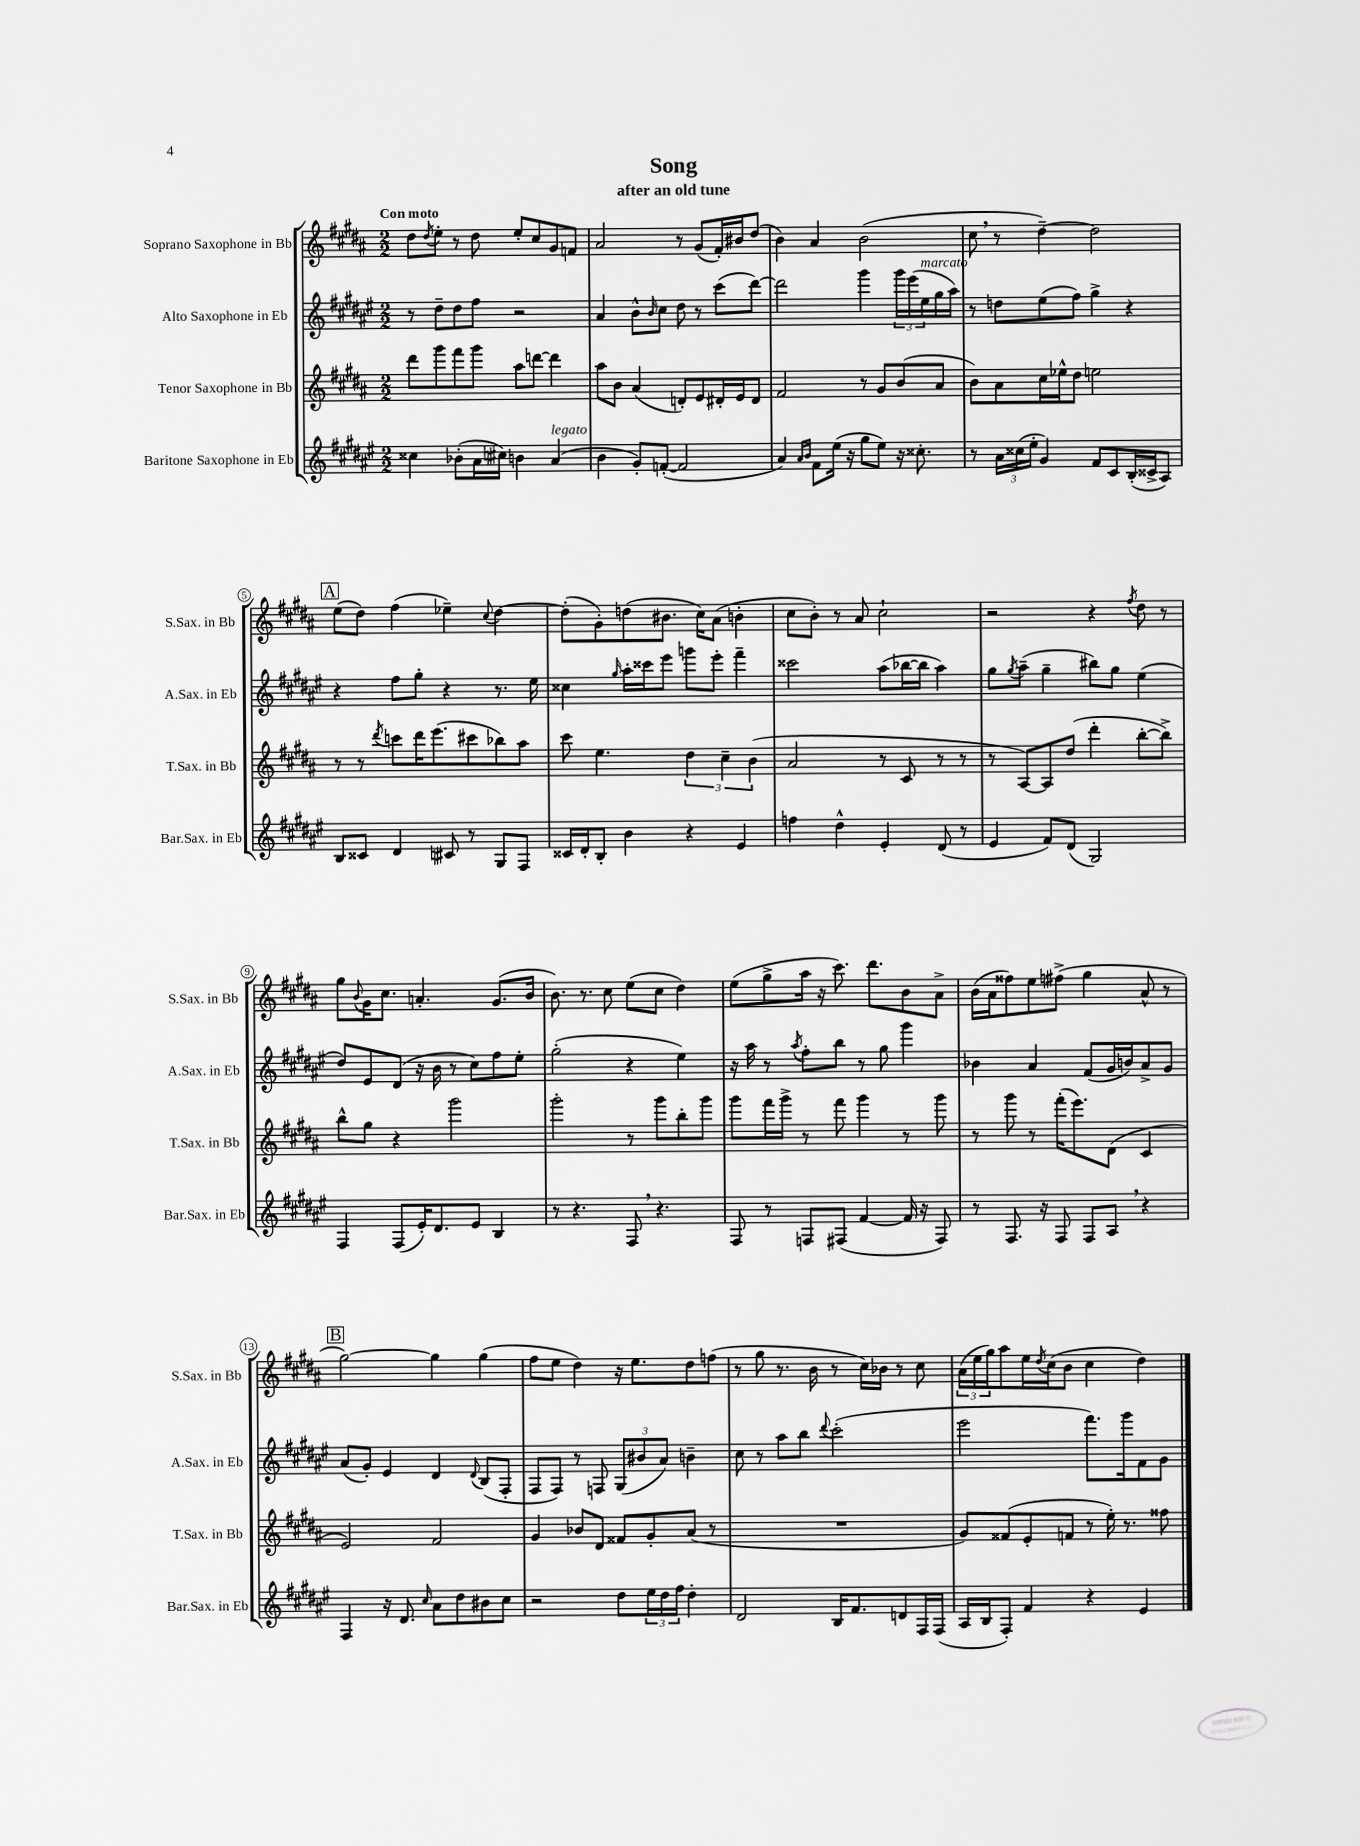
\header { title = "Song" subtitle = "after an old tune" }
<<
\new StaffGroup <<
\new Staff = "s0" \with { instrumentName = "Soprano Saxophone in Bb" shortInstrumentName = "S.Sax. in Bb" } {
    \clef treble \key b \major \numericTimeSignature \time 2/2 \tempo "Con moto"
    dis''8 \acciaccatura { dis''8 } e''8-. r8 dis''8 e''8-. cis''8 gis'8 f'8 |
    ais'2 r8 gis'8( fis'16-.) bis'16 dis''8( |
    b'4) ais'4 b'2( |
    cis''8 \breathe r8 dis''4~--) dis''2 |
    \mark \markup { \box "A" } e''8( dis''8) fis''4( ees''4--) \appoggiatura { cis''8 } dis''4~ |
    dis''8-.( gis'8-.) d''8( bis'8. cis''16) ais'8( b'4-. |
    cis''8 b'8-.) r8 ais'8 cis''2-! |
    r2 r4 \acciaccatura { fis''8 } dis''8 r8 |
    gis''8 \appoggiatura { b'8 } gis'16 cis''8. a'4.-. gis'8.( b'16 |
    b'8.) r8. cis''8 e''8( cis''8 dis''4) |
    e''8( gis''8-> ais''16 r16 cis'''8.) dis'''8. b'8 ais'8-> |
    b'16( ais'16 fisis''8) e''8 fis''8->( gis''4 ais'8-^ r8 |
    \mark \markup { \box "B" } gis''2~) gis''4 gis''4( |
    fis''8 e''8 dis''4) r16 e''8. dis''8 f''8( |
    r8 gis''8 r8. b'16 r8 cis''16) bes'16 r8 cis''8 |
    \tuplet 3/2 { ais'16( e''16 gis''16) } ais''8 e''16 \acciaccatura { dis''8 } cis''16( b'8 cis''4 dis''4) \bar "|." |
}
\new Staff = "s1" \with { instrumentName = "Alto Saxophone in Eb" shortInstrumentName = "A.Sax. in Eb" } {
    \clef treble \key fis \major \numericTimeSignature \time 2/2
    r8 dis''8-- dis''8 fis''8 r2 |
    ais'4 b'8-^ \grace { b'16 } cis''8 dis''8 r8 cis'''8( dis'''8~) |
    dis'''2 gis'''4 \tuplet 3/2 { gis'''16 eis'''16( eis''16^\markup { \italic "marcato" } } gis''16 ais''16) |
    r8 d''8 eis''8( fis''8) gis''4-> r4 |
    \mark \markup { \box "A" } r4 fis''8 gis''8-. r4 r8. eis''16 |
    cisis''4 \grace { gis''16 } ais''16-. cisis'''16 eis'''8 g'''8 eis'''8-. fis'''4-- |
    cisis'''2 ais''8( bes''16~ bes''16 ais''4) |
    gis''8 \acciaccatura { gis''8 } ais''8--( gis''4-- bis''8) gis''8 eis''4( |
    dis''8) eis'8 dis'8( r16 b'16 r8 cis''8) fis''8 eis''8-. |
    gis''2-.( r4 eis''4) |
    r16 ais''16 r8 \acciaccatura { ais''8 } fis''8-. b''8 r8 gis''8 gis'''4 |
    bes'4 ais'4 fis'8( gis'16 b'16) ais'8-> gis'8 |
    \mark \markup { \box "B" } ais'8( gis'8-.) eis'4 dis'4 \appoggiatura { dis'8 } b8( fis8-. |
    fis8 fis8) r8 f8 \tuplet 3/2 { gis8( bis'8 ais'8) } b'4-- |
    cis''8 r8 ais''8 b''8 \appoggiatura { dis'''8 } cis'''2-.( |
    eis'''2 fis'''8.) gis'''16 fis'8 gis'8 \bar "|." |
}
\new Staff = "s2" \with { instrumentName = "Tenor Saxophone in Bb" shortInstrumentName = "T.Sax. in Bb" } {
    \clef treble \key b \major \numericTimeSignature \time 2/2
    dis'''8 gis'''8 fis'''8 gis'''8 ais''8 d'''8~ d'''4 |
    ais''8 b'8 ais'4( d'8-.) e'8 dis'16-. e'16 dis'8 |
    fis'2 r8 gis'8 b'8( ais'8 |
    b'8) ais'8 cis''16 ees''16-^ dis''8 e''2 |
    \mark \markup { \box "A" } r8 r8 \acciaccatura { dis'''8 } c'''8 dis'''16 e'''8.( cis'''8 bes''8) ais''8 |
    cis'''8 e''4. \tuplet 3/2 { dis''4 cis''4-- b'4( } |
    ais'2 r8 cis'8 r8 r8 |
    r8 ais8~) ais8 dis''8( dis'''4-. b''8~-. b''8->) |
    b''8-^ gis''8 r4 gis'''2 |
    gis'''2-. r8 gis'''8 b''8-. gis'''8 |
    gis'''8 fis'''16 gis'''16-> r8 fis'''8 gis'''4 r8 gis'''8 |
    r8 gis'''8 r8 fis'''16-.( e'''8.) dis'8( cis'4 |
    \mark \markup { \box "B" } e'2) fis'2 |
    gis'4 bes'8 dis'8 fisis'8 gis'8-. ais'8( r8 |
    R1 |
    gis'8) fisis'8( e'8-. f'8 r8 e''16-.) r8. fisis''8 \bar "|." |
}
\new Staff = "s3" \with { instrumentName = "Baritone Saxophone in Eb" shortInstrumentName = "Bar.Sax. in Eb" } {
    \clef treble \key fis \major \numericTimeSignature \time 2/2
    cisis''4 bes'8-.( ais'16 cis''16) b'4 ais'4^\markup { \italic "legato" }( |
    b'4 gis'8-.) f'8~-.( f'2 |
    ais'4) \grace { ais'16 b'16 } fis'8 eis''16( r16 gis''8 eis''8) r16 cisis''8.-. |
    r8 \tuplet 3/2 { ais'16 cisis''16( eis''16-. } gis'4) fis'8 cis'8 b16-.( cisis'16-> ais8) |
    \mark \markup { \box "A" } b8 cisis'8 dis'4 cis'8 r8 gis8 fis8 |
    cisis'16 dis'16-. b8-. b'4 r4 eis'4 |
    f''4 dis''4-^ eis'4-. dis'8( r8 |
    eis'4 fis'8) dis'8( gis2) |
    fis4 fis8( eis'16-.) dis'8. eis'8 b4 |
    r8 r4. fis8 \breathe r4. |
    fis8 r8 f8 fis8( fis'4~ fis'16 r16 fis8) |
    r8 fis8. r16 fis8 fis8 ais8 \breathe r4 |
    \mark \markup { \box "B" } fis4 r16 dis'8. \grace { cis''16 } ais'8 dis''8 bis'8 cis''8 |
    r2 dis''8 \tuplet 3/2 { eis''16 dis''16 fis''16 } dis''4-. |
    dis'2 b16 fis'8. d'8 fis16 fis16( |
    ais16 b16 fis8-.) fis'4 r4 eis'4 \bar "|." |
}
>>
>>
\layout { \context { \Score \override BarNumber.stencil = #(make-stencil-circler 0.1 0.3 ly:text-interface::print) } }
